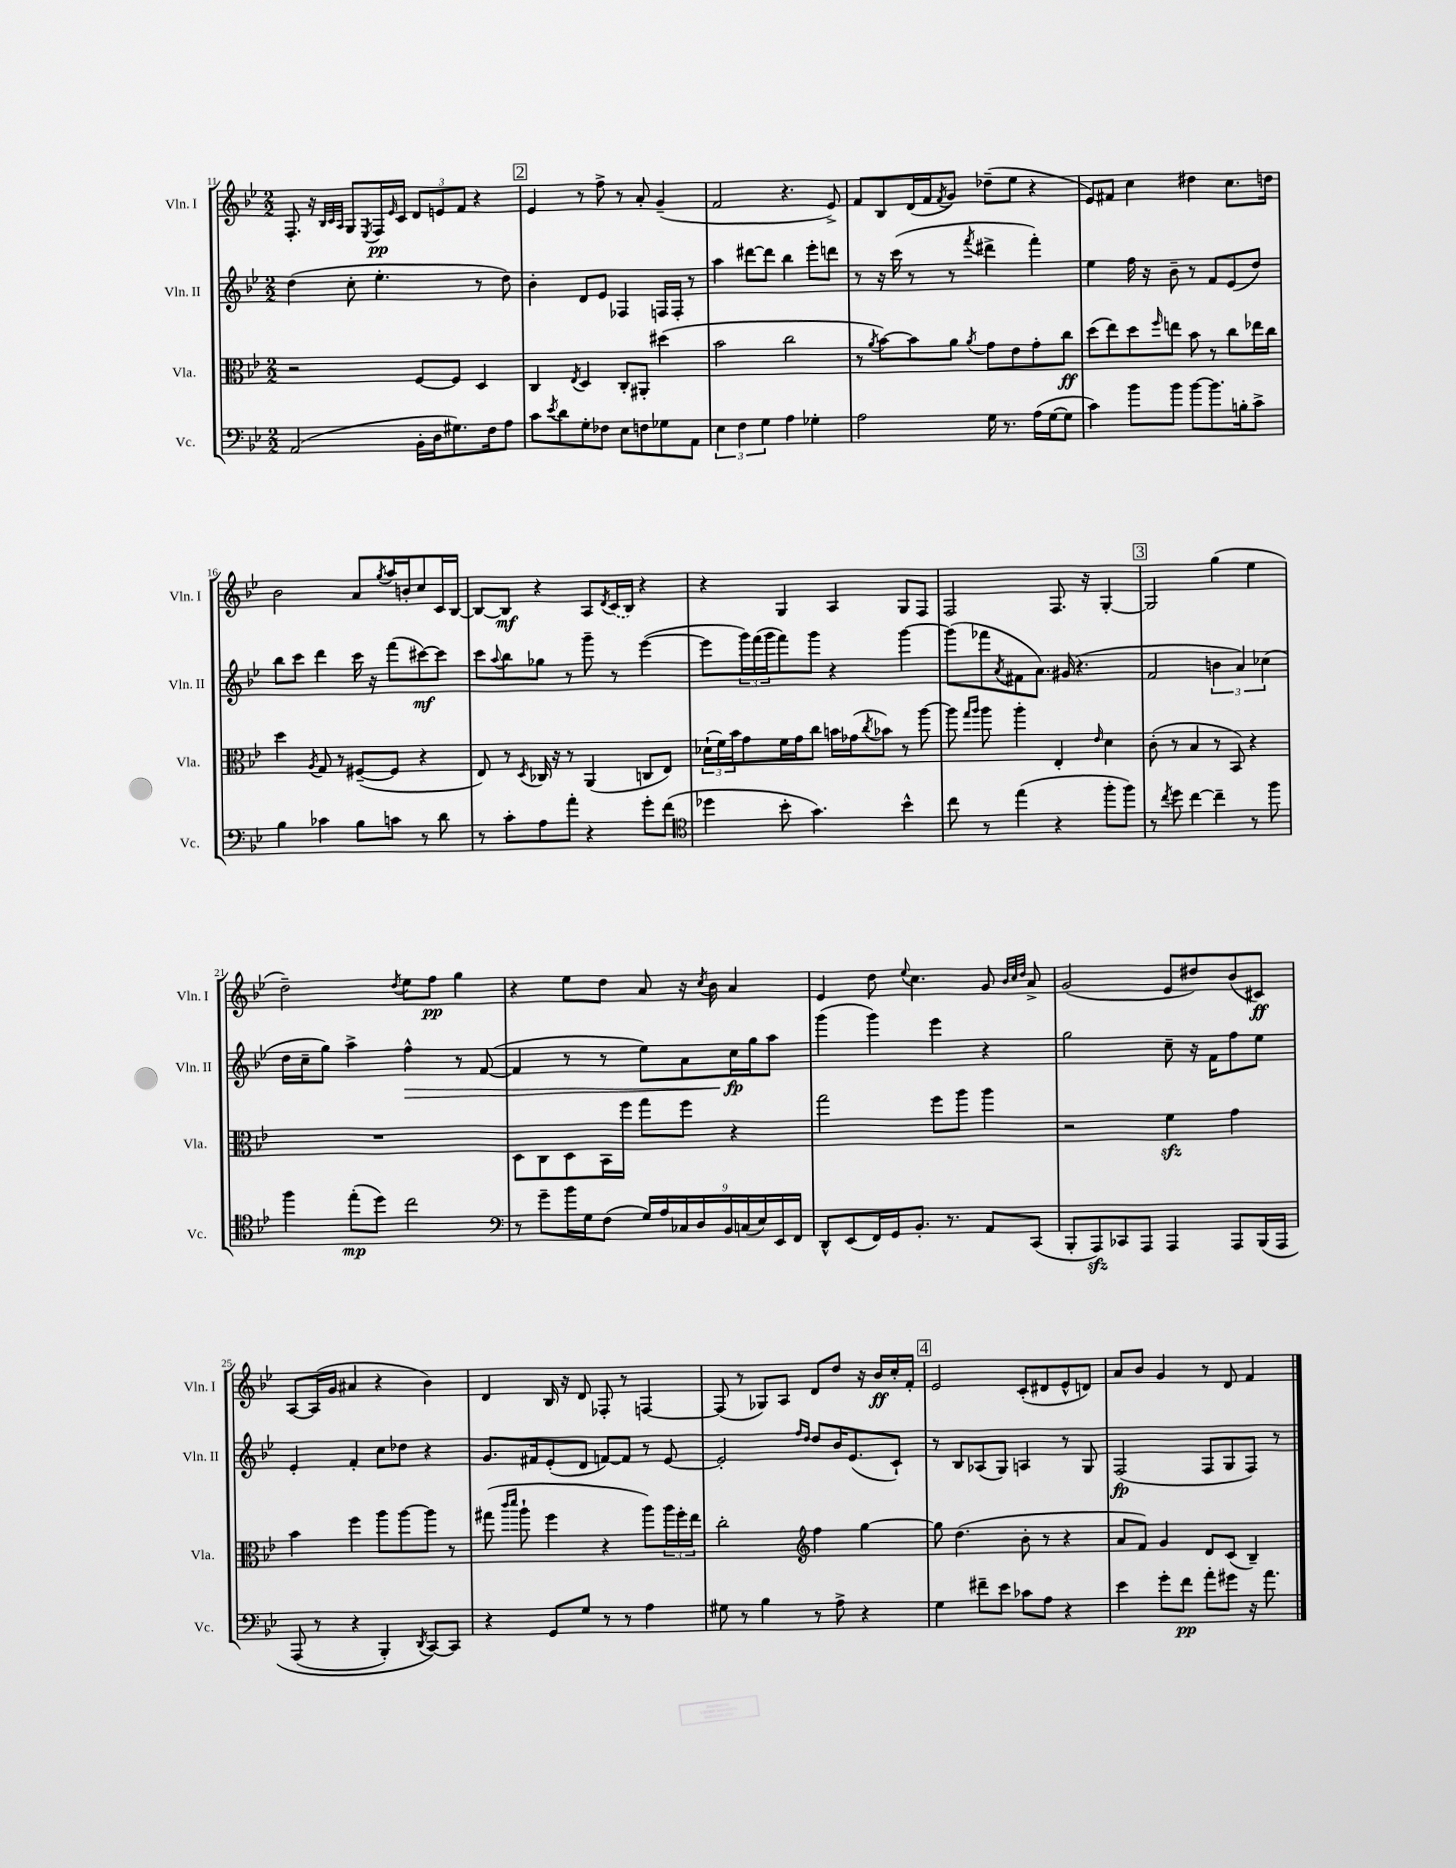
<<
\new StaffGroup <<
\new Staff = "s0" \with { instrumentName = "Vln. I" shortInstrumentName = "Vln. I" } {
    \clef treble \key bes \major \numericTimeSignature \time 2/2
    f8.-. r16 \grace { bes32 c'32 a32 } g8 \acciaccatura { ees8 } f16\pp \grace { ees'16 } c'16 \tuplet 3/2 { d'8 e'8 f'8 } r4 |
    \mark \markup { \box "2" } ees'4 r8 f''8-> r8 a'8-. g'4--( |
    f'2 r4. ees'8->) |
    f'8 bes8 d'16( f'16 \acciaccatura { f'8 } g'8) des''8--( ees''8 r4 |
    ees'8) fis'8 c''4 dis''4 c''8. d''16 |
    bes'2 a'8 \acciaccatura { g''8 } a''16 b'16-. c''8 c'16 bes16~ |
    bes8~ bes8\mf r4 a8 \acciaccatura { d'8 } \once \slurDashed c'16( bes16) r4 |
    r4 g4 a4 g8 f8 |
    f2 f8. r16 g4~-. |
    \mark \markup { \box "3" } g2 g''4( ees''4 |
    d''2--) \acciaccatura { d''8 } ees''8 f''8\pp g''4 |
    r4 ees''8 d''8 a'8 r16 \acciaccatura { c''8 } bes'16 a'4 |
    ees'4 d''8 \appoggiatura { ees''8 } c''4. g'8 \grace { bes'32 c''32 d''32 } a'8-> |
    g'2( ees'8 dis''8) bes'8( cis'8\ff) |
    a8~ a16( g'16 ais'4 r4 bes'4) |
    d'4 bes16 r16 d'8 fes8-. r8 f4~ |
    f8( r8 ges8) a8 d'8 d''8 r16 bes'16\ff c''16-. f'16-. |
    \mark \markup { \box "4" } ees'2 c'8-.( dis'8 ees'8-^ d'8) |
    a'8 bes'8 g'4 r8 d'8 f'4 \bar "|." |
}
\new Staff = "s1" \with { instrumentName = "Vln. II" shortInstrumentName = "Vln. II" } {
    \clef treble \key bes \major \numericTimeSignature \time 2/2
    d''4( c''8-. ees''4.-. r8 d''8) |
    \mark \markup { \box "2" } bes'4-. d'8 ees'8 fes4 f16 f16-. r8 |
    a''4 dis'''8~ dis'''8 bes''4 ees'''8-. d'''8 |
    r8 r16 c'''16( r8 r8 \acciaccatura { f'''8 } dis'''4-> f'''4-.) |
    ees''4 f''16 r16 bes'8-- r8 f'8 ees'8( d''8) |
    bes''8 c'''8 d'''4 c'''16 r16 f'''8( cis'''8~\mf) cis'''8 |
    c'''8 \appoggiatura { a''8 } bes''8 ges''8 r8 g'''8-- r8 ees'''4~( |
    ees'''8 \tuplet 3/2 { g'''16) f'''16( g'''16 } f'''8) g'''8 r4 g'''4~ |
    g'''8( fes'''8 \acciaccatura { a'8 } fis'8 a'8.) gis'16( r4. |
    \mark \markup { \box "3" } f'2 \tuplet 3/2 { b'4 a'4) ces''4( } |
    d''16 c''16-- g''8) a''4-> f''4-^\> r8 f'8~( |
    f'4 r8 r8 ees''8) a'8 c''16\fp\! g''16 a''8 |
    g'''4( g'''4) ees'''4 r4 |
    g''2 c''8-- r16 f'16 f''8 ees''8 |
    ees'4-. f'4-. c''8 des''8 r4 |
    g'8. fis'16 ees'8-.( d'8 f'8~) f'8 r8 ees'8~ |
    ees'2-. \grace { f''16 d''16 } d''8 bes'16 ees'8.( c'8-!) |
    \mark \markup { \box "4" } r8 bes8 aes8( g8) a4 r8 g8 |
    f2\fp( f8 g8 f8) r8 \bar "|." |
}
\new Staff = "s2" \with { instrumentName = "Vla." shortInstrumentName = "Vla." } {
    \clef alto \key bes \major \numericTimeSignature \time 2/2
    r2 f8~ f8 d4 |
    \mark \markup { \box "2" } c4 \acciaccatura { ees8 } d4 c8-. ais,8-. dis''4( |
    bes'2 c''2 |
    r8 \acciaccatura { a'8 } bes'8~) bes'8 a'8 \acciaccatura { a'8 } g'8 ees'8 g'8-. c''8\ff |
    d''8( ees''8) d''8 \grace { f''16 } e''8 bes'8 r8 c''8 ees''16 c''16 |
    d''4 \acciaccatura { a8 } g8 r8 fis8~--( fis8 r4 |
    ees8) r8 \acciaccatura { d8 } ces16 r16 r8 a,4( c8 ees8) |
    \tuplet 3/2 { des'16-!( f'16) bes'16 } g'8 f'16 g'16 c''8 b'16 ges'16( \acciaccatura { c''8 } bes'8) r8 a''8~ |
    a''8 \grace { g''16 a''16 } a''8 a''4-. ees4-. \grace { ees'16 } d'4 |
    \mark \markup { \box "3" } c'8-.( r8 bes4 r8 bes,8) r4 |
    R1 |
    d8 c8 d8 bes,16 f''16 g''8 f''8 r4 |
    g''2 f''8 a''8 a''4 |
    r2 f'4\sfz g'4 |
    bes'4 f''4 a''8 a''8~ a''8 r8 |
    gis''8( \grace { c'''16 d'''16 } a''8-! f''4 r4 a''8) \tuplet 3/2 { a''16 f''16-. ees''16 } |
    c''2-. \clef treble f''4 g''4~ |
    \mark \markup { \box "4" } g''8 d''4.( bes'8-. r8 r4 |
    a'8 f'8) g'4 d'8 c'8( bes4--) \bar "|." |
}
\new Staff = "s3" \with { instrumentName = "Vc." shortInstrumentName = "Vc." } {
    \clef bass \key bes \major \numericTimeSignature \time 2/2
    a,2( bes,16-. d16 gis8.) f16 a8 |
    \mark \markup { \box "2" } c'8 \acciaccatura { ees'8 } d'8 g8-. fes8 ees8 f8 ges8 a,8 |
    \tuplet 3/2 { ees4 f4 g4 } a4 ges4-. |
    a2 g16 r8. a16( g16~ g8 |
    c'4) bes'8 bes'8 bes'8~ bes'8. b16-. c'8-> |
    bes4 ces'4 bes8 c'8 r8 d'8 |
    r8 c'8-. a8 a'8-. r4 g'8-. f'8( |
    \clef tenor des''4 bes'8-. g'4.) bes'4-^ |
    c''8 r8 ees''4( r4 f''8-. f''8) |
    \mark \markup { \box "3" } r8 \acciaccatura { c''8 } d''8 c''4~ c''4-- r8 f''8 |
    f''4 ees''8-.\mp( d''8) c''2 |
    \clef bass r8 g'8-- bes'16 g16 f8( \tuplet 9/8 { g16) a16 ces16 d16 bes,16 c16( ees16) ees,16 f,16 } |
    d,8-^ ees,8( f,16) g,16 bes,8.-. r8. a,8 c,8( |
    bes,,8-. a,,8\sfz) ces,8 a,,8 a,,4 a,,8 bes,,16\( a,,16 |
    a,,8( r8 r4 bes,,4-.) \acciaccatura { d,8 } c,8~\) c,8 |
    r4 g,8 g8 r8 r8 a4 |
    gis8 r8 bes4 r8 a8-> r4 |
    \mark \markup { \box "4" } g4 fis'8-- ees'8 ces'8 a8 r4 |
    ees'4 g'8-. f'8\pp a'8-. gis'8 r16 a'8. \bar "|." |
}
>>
>>
\layout { \context { \Score currentBarNumber = #11 } }
